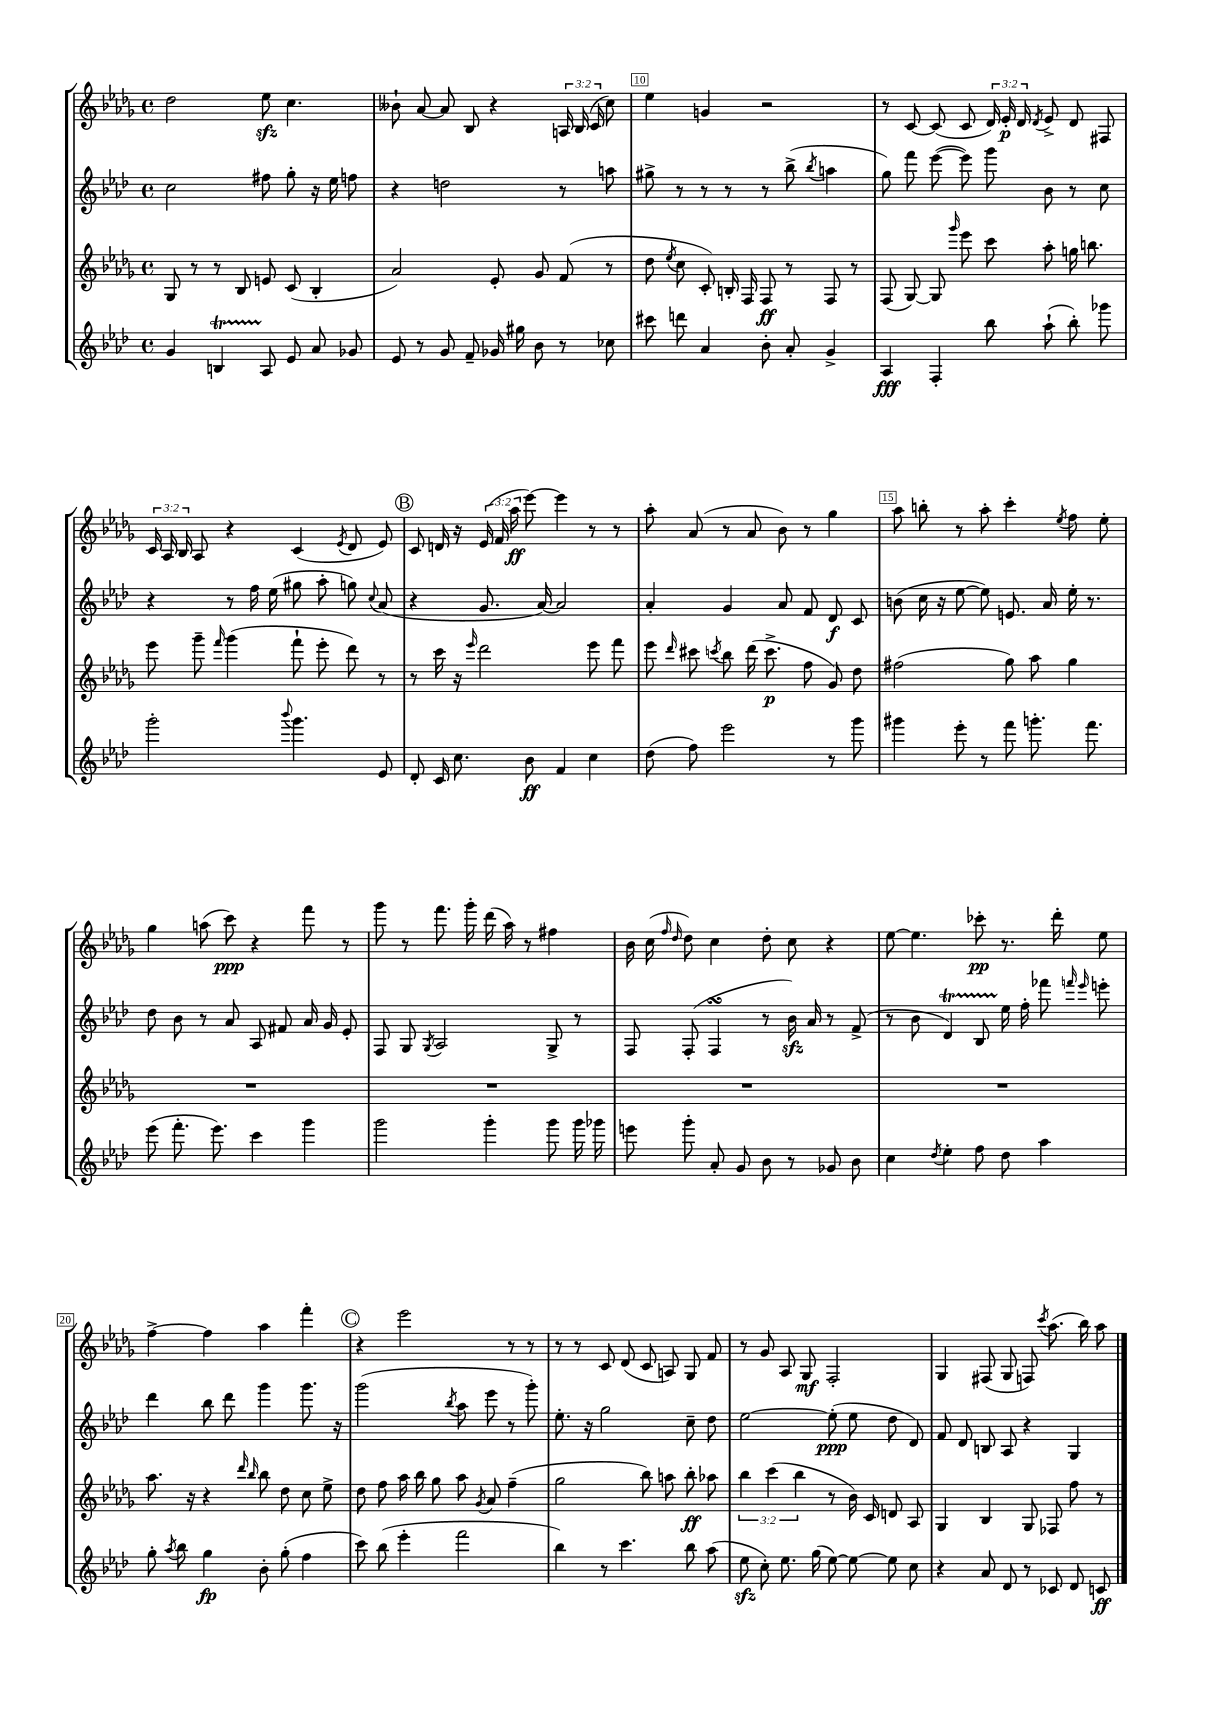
<<
\new StaffGroup <<
\new Staff = "s0" {
    \clef treble \key des \major \defaultTimeSignature \time 4/4 \override Staff.TupletNumber.text = #tuplet-number::calc-fraction-text
    \autoBeamOff des''2 ees''8\sfz c''4. |
    beses'8-! aes'8~ aes'8 bes8 r4 \tuplet 3/2 { a16 bes16( c'16 } c''8) |
    ees''4 g'4 r2 |
    r8 c'8~ c'8( c'8 \tuplet 3/2 { des'16) ees'16-.\p des'16 } \acciaccatura { des'8 } ees'8-> des'8 fis8 |
    \tuplet 3/2 { c'16 aes16 bes16 } aes8 r4 c'4( \acciaccatura { ees'8 } des'8 ees'8) |
    \mark \markup { \circle "B" } c'8 d'16 r16 \tuplet 3/2 { ees'16( f'16 aes''16\ff } ees'''8~) ees'''4 r8 r8 |
    aes''8-. aes'8( r8 aes'8 bes'8) r8 ges''4 |
    aes''8 b''8-. r8 aes''8-. c'''4-. \acciaccatura { ees''8 } f''8 ees''8-. |
    ges''4 a''8( c'''8\ppp) r4 f'''8 r8 |
    ges'''8 r8 f'''8. ges'''16-. des'''16( aes''16) r8 fis''4 |
    bes'16 c''16( \grace { f''16 des''16 } des''8) c''4 des''8-. c''8 r4 |
    ees''8~ ees''4. ces'''8-.\pp r8. des'''16-. ees''8 |
    f''4~-> f''4 aes''4 f'''4-. |
    \mark \markup { \circle "C" } r4 ees'''2 r8 r8 |
    r8 r8 c'8 des'8( c'8 a8) ges8 f'8 |
    r8 ges'8 aes8 ges8\mf f2-. |
    ges4 fis8( ges8 f8) \acciaccatura { c'''8 } aes''8.( bes''16) aes''8 \bar "|." |
}
\new Staff = "s1" {
    \clef treble \key aes \major \defaultTimeSignature \time 4/4
    \autoBeamOff c''2 fis''8 g''8-. r16 ees''16 f''8 |
    r4 d''2 r8 a''8 |
    gis''8-> r8 r8 r8 r8 bes''8->( \acciaccatura { bes''8 } a''4 |
    g''8) f'''8 ees'''8~( ees'''8) g'''8 bes'8 r8 c''8 |
    r4 r8 f''16 ees''16( gis''8 aes''8-. g''8) \appoggiatura { c''8 } aes'8( |
    \mark \markup { \circle "B" } r4 g'8. aes'16~) aes'2 |
    aes'4-. g'4 aes'8 f'8 des'8\f c'8 |
    b'8( c''16 r16 ees''8~ ees''8) e'8. aes'16 ees''16-. r8. |
    des''8 bes'8 r8 aes'8 aes8 fis'8 aes'16 g'16 ees'8-. |
    f8 g8 \acciaccatura { g8 } aes2 g8-> r8 |
    f8 f8-.( f4\turn r8 bes'16\sfz) aes'16 r8 f'8->( |
    r8 bes'8 des'4\startTrillSpan) bes8 ees''16\stopTrillSpan f''16-. fes'''8 \grace { f'''16 ees'''16 } e'''8-. |
    des'''4 bes''8 des'''8 g'''4 g'''8. r16 |
    \mark \markup { \circle "C" } g'''2( \acciaccatura { bes''8 } aes''8 ees'''8 r8 g'''8-.) |
    ees''8.-. r16 g''2 c''8-- des''8 |
    ees''2~ ees''8-.\ppp( ees''8 des''8 des'8) |
    f'8 des'8 b8 aes8 r4 g4 \bar "|." |
}
\new Staff = "s2" {
    \clef treble \key des \major \defaultTimeSignature \time 4/4 \override Staff.TupletNumber.text = #tuplet-number::calc-fraction-text
    \autoBeamOff ges8 r8 r8 bes8 e'8 c'8( bes4-. |
    aes'2) ees'8-. ges'8 f'8( r8 |
    des''8 \acciaccatura { ees''8 } c''8 c'8-.) b16-. f16 f8\ff r8 f8 r8 |
    f8( ges8~) ges8 \grace { ges'''16 } ees'''8 c'''8 aes''8-. g''16 b''8. |
    ees'''8 ges'''8-- \grace { f'''16 } ges'''4( f'''8-! ees'''8-. des'''8) r8 |
    \mark \markup { \circle "B" } r8 c'''16 r16 \grace { ees'''16 } des'''2 ees'''8 f'''8 |
    ees'''8 \grace { des'''16 } cis'''8 \acciaccatura { c'''8 } bes''8 des'''16( c'''8.->\p f''8 ges'8) des''8 |
    fis''2( ges''8) aes''8 ges''4 |
    R1 |
    R1 |
    R1 |
    R1 |
    aes''8. r16 r4 \grace { des'''16 bes''16 } bes''8 des''8 c''8 ees''8-> |
    \mark \markup { \circle "C" } des''8 f''8 aes''16 bes''16 ges''8 aes''8 \acciaccatura { ges'8 } aes'8 f''4--( |
    ges''2 bes''8) a''8 bes''8-.\ff aes''8 |
    \tuplet 3/2 { bes''4 c'''4( bes''4 } r8 bes'16) c'16 d'8 aes8 |
    ges4 bes4 ges8 fes8 f''8 r8 \bar "|." |
}
\new Staff = "s3" {
    \clef treble \key aes \major \defaultTimeSignature \time 4/4
    \autoBeamOff g'4 b4\startTrillSpan aes8\stopTrillSpan ees'8 aes'8 ges'8 |
    ees'8 r8 g'8 f'8-- ges'16 gis''16 bes'8 r8 ces''8 |
    cis'''8 d'''8 aes'4 bes'8-. aes'8-. g'4-> |
    aes4\fff f4-. bes''8 aes''8-!( bes''8-.) ges'''8 |
    g'''2-. \appoggiatura { bes'''8 } g'''4. ees'8 |
    \mark \markup { \circle "B" } des'8-. c'16 c''8. bes'8\ff f'4 c''4 |
    des''8( f''8) ees'''2 r8 g'''8 |
    gis'''4 ees'''8-. r8 f'''8 g'''8.-. f'''8. |
    ees'''8( f'''8.-. ees'''8.) c'''4 g'''4 |
    g'''2 g'''4-. g'''8 g'''16 ges'''16 |
    e'''8 g'''8-. aes'8-. g'8 bes'8 r8 ges'8 bes'8 |
    c''4 \acciaccatura { des''8 } ees''4-. f''8 des''8 aes''4 |
    g''8-. \acciaccatura { aes''8 } bes''8 g''4\fp bes'8-. g''8-.( f''4 |
    \mark \markup { \circle "C" } c'''8) bes''8( ees'''4-. f'''2 |
    bes''4) r8 c'''4. bes''8 aes''8( |
    ees''8\sfz c''8-.) ees''8. g''16( ees''8~) ees''8~ ees''8 c''8 |
    r4 aes'8 des'8 r8 ces'8 des'8 c'8\ff \bar "|." |
}
>>
>>
\layout { \context { \Score currentBarNumber = #8 \override BarNumber.break-visibility = ##(#f #t #t) barNumberVisibility = #(every-nth-bar-number-visible 5) \override BarNumber.stencil = #(make-stencil-boxer 0.1 0.3 ly:text-interface::print) } }
